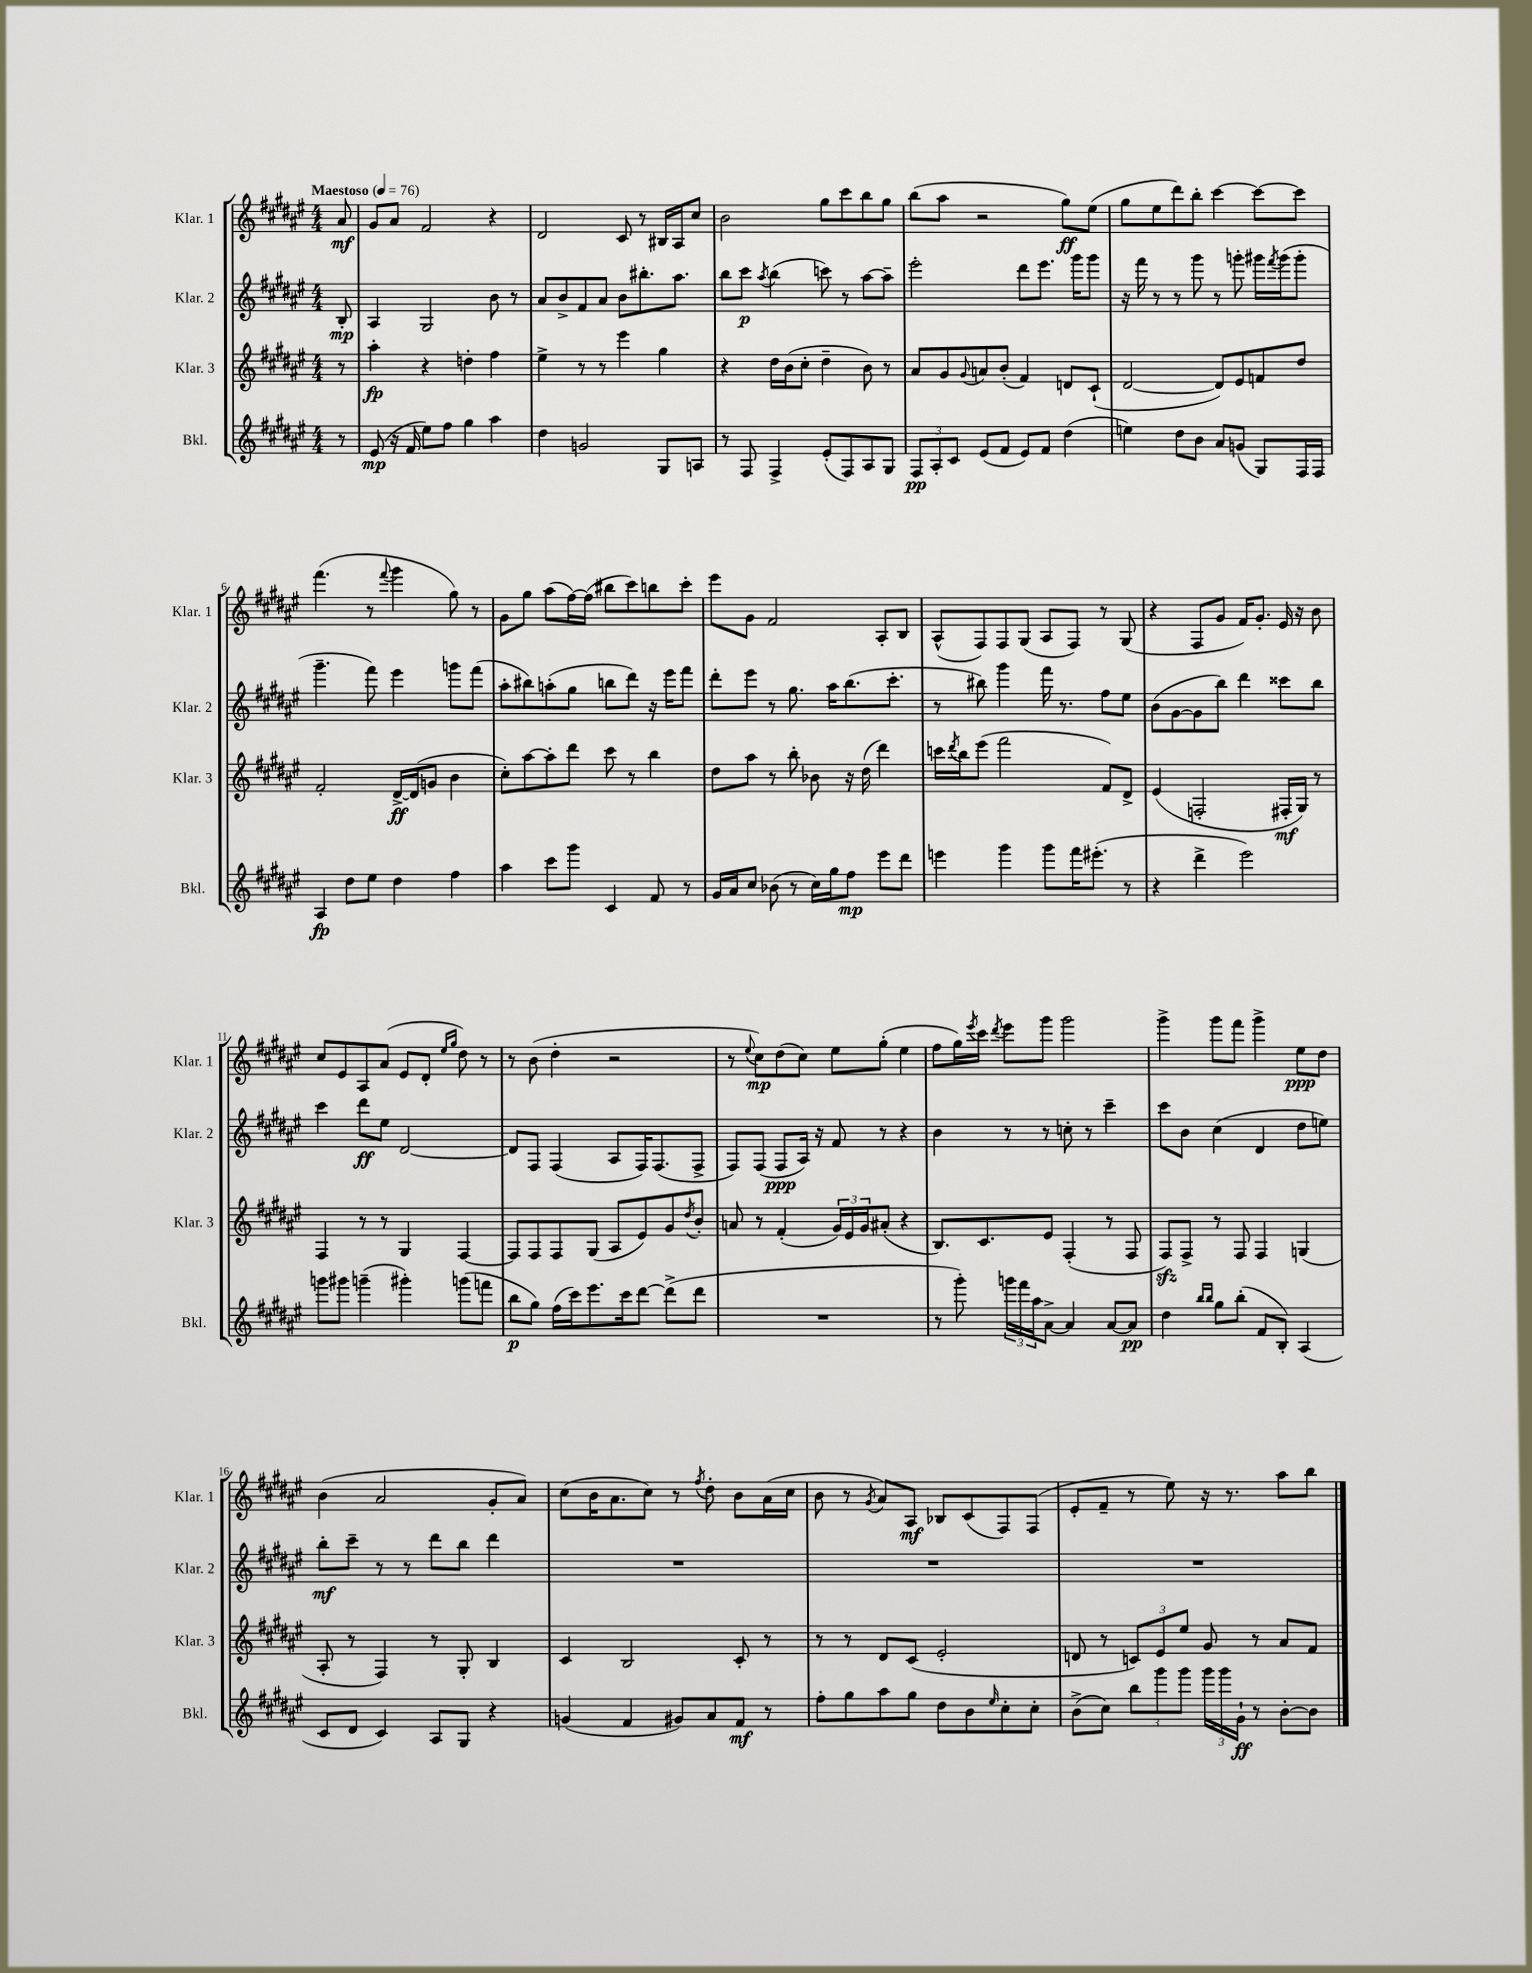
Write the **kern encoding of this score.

**kern	**kern	**kern	**kern
*staff4	*staff3	*staff2	*staff1
*clefG2	*clefG2	*clefG2	*clefG2
*k[f#c#g#d#a#e#]	*k[f#c#g#d#a#e#]	*k[f#c#g#d#a#e#]	*k[f#c#g#d#a#e#]
*M4/4	*M4/4	*M4/4	*M4/4
*MM76	*MM76	*MM76	*MM76
8r	8r	8B'/	8a#/
=	=	=	=
(8e#/	4aa#'\	4A#/	8g#/L
16r	.	.	8a#/J
16f#/	.	.	.
8ee#\L)	4r	2G#/	2f#/
8ff#\J	.	.	.
4gg#\	4dd'\	.	.
4aa#\	4ff#\	8b\	4r
.	.	8r	.
=	=	=	=
4dd#\	4ee#^\	8a#/L	2d#/
.	.	8b^/	.
2g/	8r	8f#/	.
.	8r	8a#/J	.
.	4eee#\	8b\L	8c#/
.	.	8.bb#'\	8r
8G#/L	4gg#\	.	16B#/LL
.	.	8.aa#\J	16A#/J
8A/J	.	.	8cc#/J
=	=	=	=
8r	4r	8bb\L	2b\
8F#/	.	8ccc#\J	.
.	.	8qaa#/	.
4F#^/	16dd#\LL	(4bb\	.
.	(16b\J	.	.
.	8cc#'\J	.	.
(8e#'/L	4dd#~\	8ccc\)	8gg#\L
8F#/)	.	8r	8ccc#\
8A#/	8b\)	[8aa#\L	8bb\
8G#/J	8r	8aa#~\]J	8gg#\J
=	=	=	=
12F#/L	8a#/L	2eee#'\	(8bb\L
12A#'/	.	.	.
.	8g#/	.	8aa#\J
12c#/J	.	.	.
.	8qqg#/	.	.
(8e#/L	8a/	.	2r
8f#/J	(8b'/J	.	.
8e#/L)	4f#/)	8ddd#\L	.
8f#/J	.	8.eee#\J	.
(4dd#\	8d/L	.	8gg#\L)
.	.	16ggg#\LK	.
.	(8c#`/J	8ggg#\J	(8ee#\J
=	=	=	=
4ee\)	[2d#/	16r	8gg#\L
.	.	16fff#\	.
.	.	8r	8ee#\
8dd#\L	.	8r	8ddd#\)
8b\J	.	8ggg#\	8bb'\J
8a#/L	8d#/]L)	8r	[4ccc#\
(8g/J	8e#/	8ggg'\	.
8G#/L)	8f/	16ggg#\LL	8ccc#\_L
.	.	8qfff#/	.
.	.	(16ggg#\J	.
16F#/L	8dd#/J	8ggg#'\J	8ccc#\]J
16F#/JJ	.	.	.
=	=	=	=
4A#/	2f#'/	4.ggg#~\	(4.fff#\
8dd#\L	.	.	.
8ee#\J	.	8fff#\)	8r
.	.	.	8qqfff#/
4dd#\	[16d#^/LL	4eee#\	4ggg#\
.	(16d#/]J	.	.
.	8g/J	.	.
4ff#\	4b\	8ggg\L	8gg#\)
.	.	(8fff#\J	8r
=	=	=	=
4aa#\	8cc#'\L)	8aa#'\L	8g#\L
.	[8aa#\	8bb#\)	8gg#\J
8ccc#\L	8aa#'\]	(8aa'\	(8aa#\L
8ggg#\J	8ddd#\J	8gg#\J	[16ff#\L)
.	.	.	(16ff#\]JJ
4c#/	8ccc#\	8bb\L	8bb#\L
.	8r	8ddd#\J)	8ccc#\)
8f#/	4bb\	16r	8bb\
.	.	16eee#\LK	.
8r	.	8fff#\J	8ccc#'\J
=	=	=	=
16g#/LL	8dd#\L	8ddd#'\L	8eee#\L
16a#/J	.	.	.
8cc#/J	8aa#\J	8eee#\J	8g#\J
(8b-\	8r	8r	2f#/
8r	8bb'\	8.gg#\	.
16cc#\LL)	8b-\	.	.
16gg#\J	.	16aa#\LK	.
8ff#\J	16r	(8.bb\	.
.	(16dd#\	.	.
8eee#\L	4ddd#\)	.	8A#'/L
.	.	8.ccc#'\J	.
8ddd#\J	.	.	8B/J
=	=	=	=
4eee\	16ccc\LL	8r	(8A#^^/L
.	8qddd#/	.	.
.	16bb\J	.	.
.	(8eee#\J	8bb#\)	8F#/)
4ggg#\	2fff#\	4ggg#\	8F#/
.	.	.	(8G#/J
8ggg#\L	.	16fff#\	8A#/L
.	.	8.r	.
16fff#\K	.	.	8F#/J)
(8.eee#'\J	.	.	.
.	8f#/L)	8ff#\L	8r
8r	8d#^/J	8ee#\J	(8G#/
=	=	=	=
4r	(4e#/	(8b\L	4r
.	.	[8g#\	.
4ddd#^\	2F'/	8g#\]	8F#/L
.	.	8bb\J)	8g#/J
2eee#\)	.	4ddd#\	16f#/LK)
.	.	.	8.g#'/J
.	16F#'/LL	8ccc##\L	16e#/
.	16G#/JJ)	.	16r
.	8r	8bb\J	8b\
=	=	=	=
8ggg\L	4F#/	4ccc#\	8cc#/L
8ggg#\J	.	.	8e#/
(4ggg~\	8r	8ddd#\L	8A#/
.	8r	8ee#\J	(8a#/J
4ggg#'\)	4G#/	[2d#/	8e#/L
.	.	.	8d#'/J
.	.	.	16qqee#/LL
.	.	.	16qqgg#/JJ
(8ggg\L	[4F#/	.	8dd#\)
8fff\J	.	.	8r
=	=	=	=
8bb\L	8F#/]L	8d#/]L	8r
8gg#\J)	8F#/	8F#/J	(8b\
(16ff#\LL	8F#/	(4F#/	4dd#'\
16ccc#\J)	.	.	.
8.eee#\	(8G#/J	.	.
.	8A#/L	8A#/L	2r
16ccc#\k	.	.	.
[8ddd#\J	8e#/)	16F#/K)	.
.	.	(8.F#/	.
(8ddd#^\]L	8g#/	.	.
.	8qdd#/	.	.
8ddd#\J	8b'/J	8F#^/J	.
=	=	=	=
1r	8a/	8F#/L)	8r
.	.	.	8qqee#/
.	8r	(8F#/J	8cc#\L)
.	(4f#'/	8F#/L	(8dd#\
.	.	16A#/Jk)	8cc#\J)
.	.	16r	.
.	24g#/LL)	8f#/	8ee#\L
.	24e#/	.	.
.	24g#/J	.	.
.	(8a#'/J	8r	(8gg#'\J
.	4r	4r	4ee#\
=	=	=	=
8r	8.B/L)	4b\	8ff#\L
8ggg#'\)	.	.	16gg#\L)
.	.	.	8qeee#/
.	8.c#/	.	16ccc#\JJ
.	.	.	8qddd#/
24ggg\LL	.	8r	8eee#\L
24fff#\	.	.	.
24aa#\J	.	.	.
[8a#^\J	8e#/J	8r	8ggg#\J
4a#/]	(4F#'/	8cc'\	2ggg#\
.	.	8r	.
[8a#/L	8r	4ccc#~\	.
8a#/]J	8F#/	.	.
=	=	=	=
4dd#\	8F#/L)	8ccc#\L	4ggg#^\
.	8F#^/J	8b\J	.
16qqbb/LL	.	.	.
16qqbb/JJ	.	.	.
8gg#\L	8r	(4cc#\	8ggg#\L
(8bb'\J	8F#/	.	8fff#\J
8f#/L	4F#/	4d#/	4ggg#^\
8B'/J)	.	.	.
(4A#/	(4G/	8dd#\L	8ee#\L
.	.	8ee\J)	8dd#\J
=	=	=	=
8c#/L	8A#'/	8bb'\L	(4b\
8d#/J	8r	8ccc#~\J	.
4c#/)	4F#/)	8r	2a#/
.	.	8r	.
8A#/L	8r	8ddd#\L	.
8G#/J	8G#'/	8bb\J	.
4r	4B/	4ddd#\	8g#'/L
.	.	.	8a#/J)
=	=	=	=
(4g/	4c#/	1r	(8cc#\L
.	.	.	16b\K
.	.	.	8.a#\
4f#/	2B/	.	.
.	.	.	8cc#\J)
8g#/L)	.	.	8r
.	.	.	8qff#/
8a#/	.	.	8dd#'\
8f#/J	8c#'/	.	8b\L
8r	8r	.	(16a#\L
.	.	.	16cc#\JJ
=	=	=	=
8ff#'\L	8r	1r	8b\
8gg#\	8r	.	8r
.	.	.	8qg#/
8aa#\	8d#/L	.	8a#/L)
8gg#\J	(8c#/J	.	8A#/J
8dd#\L	2e#'/	.	8B-/L
8b\	.	.	(8c#/
16qqee#/	.	.	.
8cc#'\	.	.	8F#/)
8cc#'\J	.	.	(8F#/J
=	=	=	=
(8b^\L	8d/	1r	8e#'/L
8cc#\J)	8r	.	8f#~/J
12bb\L	12c/L)	.	8r
12ggg#\	12e#/	.	.
.	.	.	8ee#\)
12ggg#\J	12ee#/J	.	.
24ggg#\LL	8g#/	.	16r
24ggg#\	.	.	.
.	.	.	8.r
24g#`\JJ	.	.	.
8r	8r	.	.
[8b'\L	8a#/L	.	8aa#\L
8b\]J	8f#/J	.	8bb\J
==	==	==	==
*-	*-	*-	*-
